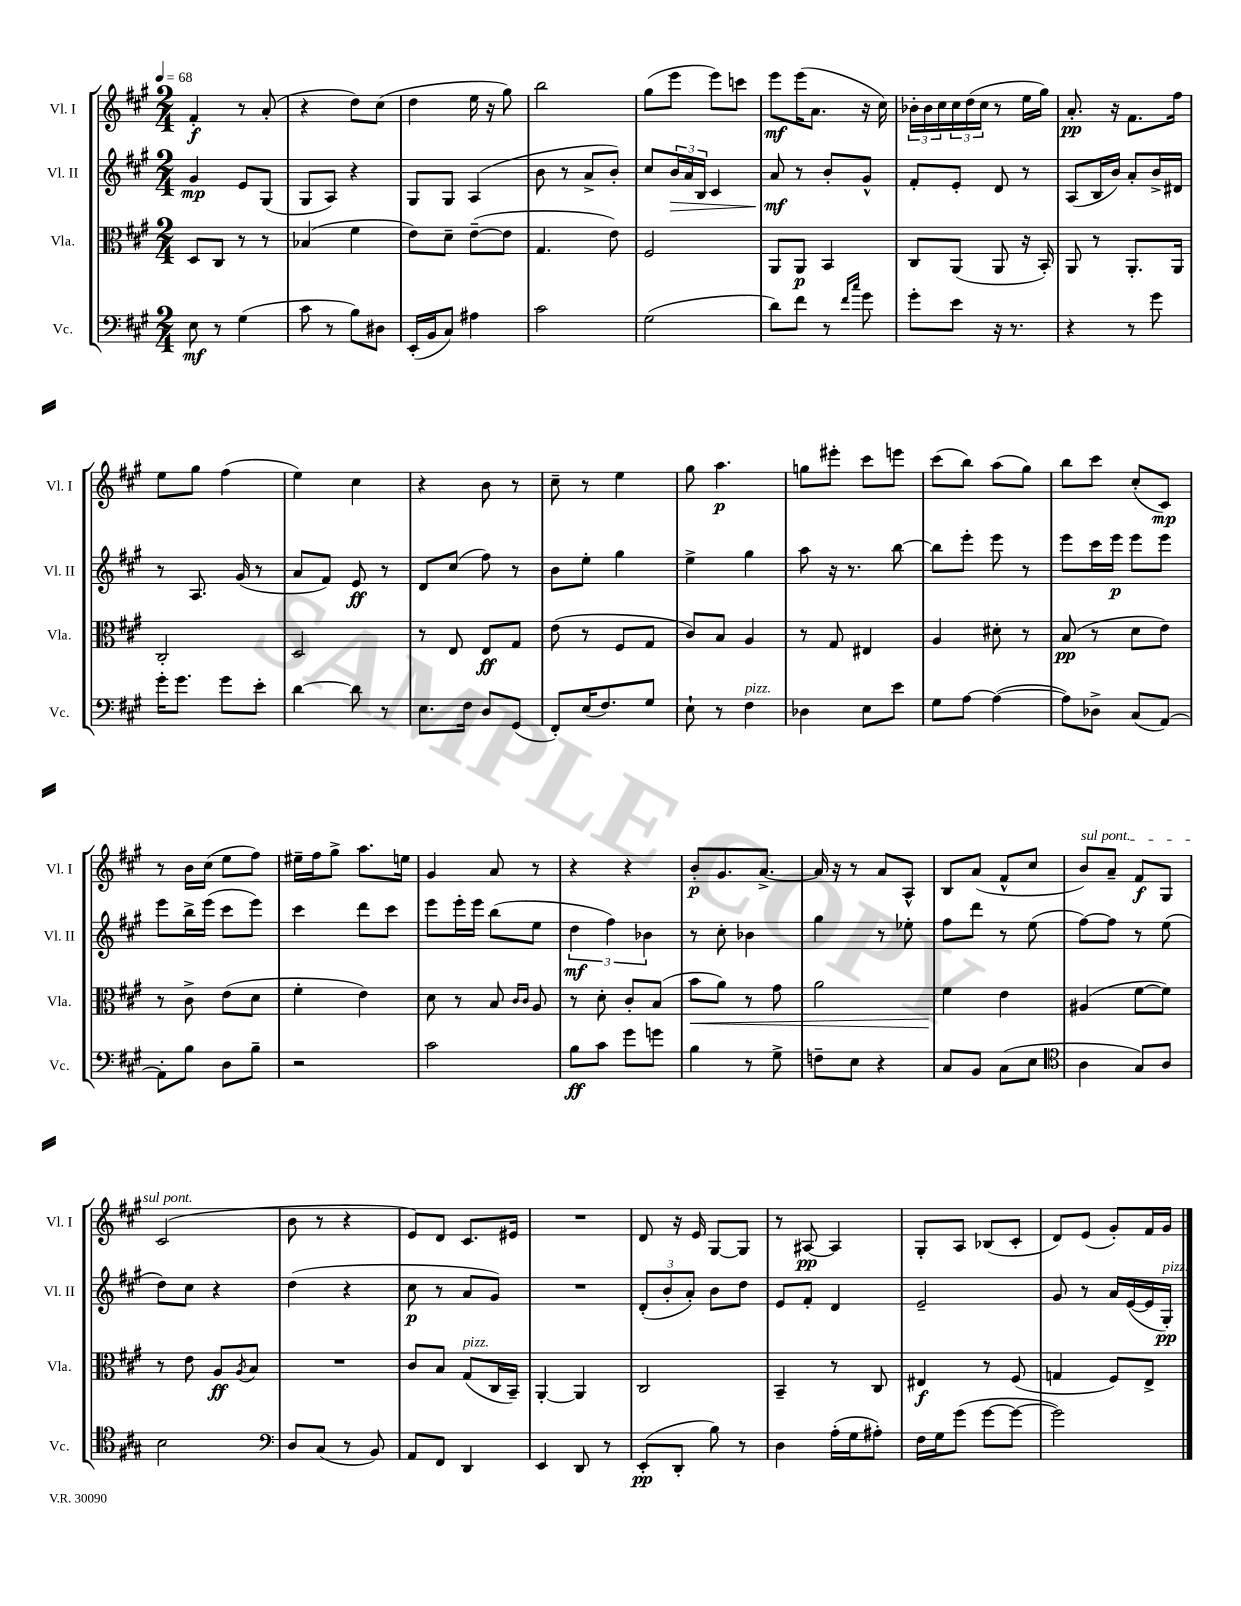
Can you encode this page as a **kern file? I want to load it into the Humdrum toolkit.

**kern	**kern	**kern	**kern
*staff4	*staff3	*staff2	*staff1
*clefF4	*clefC3	*clefG2	*clefG2
*k[f#c#g#]	*k[f#c#g#]	*k[f#c#g#]	*k[f#c#g#]
*M2/4	*M2/4	*M2/4	*M2/4
*MM68	*MM68	*MM68	*MM68
8E	8D	4g#	4f#'
8r	8C#	.	.
(4G#	8r	8e	8r
.	8r	(8G#	(8a'
=	=	=	=
8c#	(4B-	8G#	4r
8r	.	8A)	.
8B)	4f#	4r	8dd)
8D#	.	.	(8cc#
=	=	=	=
(16EE'	8e)	8G#	4dd
16BB	.	.	.
8C#)	8d~	8G#	.
4A#	([8e~	(4A	16ee
.	.	.	16r
.	8e]	.	8gg#)
=	=	=	=
2c#	4.G#	8b	2bb
.	.	8r	.
.	.	8a^	.
.	8e)	8b')	.
=	=	=	=
(2G#	2F#	8cc#	(8gg#
.	.	24b	8eee
.	.	24a	.
.	.	24B	.
.	.	4c#	8eee)
.	.	.	8ccc
=	=	=	=
8d)	8AA	8a	8eee
8f#	8AA	8r	(16eee
.	.	.	8.a
8r	4BB	8b'	.
16qqf#	.	.	.
16qqcc#	.	.	.
8g#	.	8g#^^	16r
.	.	.	16cc#)
=	=	=	=
8g#'	8C#	8f#'	24b-'
.	.	.	24b-
.	.	.	24cc#
8e	(8AA	8e'	24cc#
.	.	.	(24dd
.	.	.	24cc#
16r	8AA	8d	8r
8.r	.	.	.
.	16r	8r	16ee
.	16BB')	.	16gg#)
=	=	=	=
4r	8AA	(8A	8.a'
.	8r	16B	.
.	.	16b)	16r
8r	8.AA'	8a'	8.f#
8g#	.	16b^	.
.	16AA	16d#	16ff#
=	=	=	=
16g#'	2C#'	8r	8ee
8.g#	.	.	.
.	.	8.A	8gg#
8g#	.	.	(4ff#
.	.	(16g#	.
8e'	.	8r	.
=	=	=	=
[4d	2D	8a	4ee)
.	.	8f#)	.
8d]	.	8e	4cc#
8r	.	8r	.
=	=	=	=
8.E	8r	8d	4r
.	8E	(8cc#	.
16F#	.	.	.
8D	8E	8ff#)	8b
(8GG#	8G#	8r	8r
=	=	=	=
8FF#')	(8e	8b	8cc#~
(16E	8r	8ee'	8r
8.F#)	.	.	.
.	8F#	4gg#	4ee
8G#	8G#	.	.
=	=	=	=
8E`	8c#)	4ee^	8gg#
8r	8B	.	4.aa
4F#	4A	4gg#	.
=	=	=	=
4D-	8r	8aa	8gg
.	8G#	16r	8eee#'
.	.	8.r	.
8E	4E#	.	8ccc#
8e	.	[8bb	8eee
=	=	=	=
8G#	4A	8bb]	(8ccc#
[8A	.	8eee'	8bb)
(4A_	8d#'	8eee	(8aa
.	8r	8r	8gg#)
=	=	=	=
8A])	(8B	8eee	8bb
8D-^	8r	16ccc#	8ccc#
.	.	16eee	.
(8C#	8d	8eee	(8cc#'
[8AA)	8e)	8eee	8c#)
=	=	=	=
8AA']	8r	8eee	8r
8B	8c#^	16bb^	16b
.	.	(16eee	(16cc#
8D	(8e	8ccc#	8ee
8B~	8d	8eee)	8ff#)
=	=	=	=
2r	4f#'	4ccc#	16ee#~
.	.	.	16ff#
.	.	.	8gg#^
.	4e)	8ddd	8.aa
.	.	8ccc#	.
.	.	.	16ee
=	=	=	=
2c#	8d	8eee	4g#
.	8r	16eee'	.
.	.	16eee	.
.	8B	(8bb	8a
.	16qqc#	.	.
.	16qqc#	.	.
.	8A	8ee	8r
=	=	=	=
8B	8r	6dd	4r
8c#	8d'	.	.
.	.	6ff#)	.
8g#	8c#'	.	4r
.	.	6b-	.
8g	(8B	.	.
=	=	=	=
4B	8b	8r	8b'
.	8a)	8cc#'	8.g#
8r	8r	4b-	.
.	.	.	[8.a^
8G#^	8g#	.	.
=	=	=	=
8F~	2a	4gg#	16a]
.	.	.	16r
8E	.	.	8r
4r	.	8r	8a
.	.	8ee-'	8A^^
=	=	=	=
8C#	4f#	8ff#	8B
8BB	.	8ddd	(8a
(8C#	4e	8r	8f#^^
8E	.	(8ee	8cc#
=	=	=	=
*clefC4	*	*	*
4A	(4A#	[8ff#)	8b)
.	.	8ff#]	8a~
8G#)	[8f#	8r	8f#
8A	8f#])	(8ee	8G#
=	=	=	=
2B	8r	8dd)	(2c#
.	8e	8cc#	.
.	8A	4r	.
.	8qA	.	.
.	8B	.	.
=	=	=	=
*clefF4	*	*	*
8D	2r	(4dd	8b
(8C#	.	.	8r
8r	.	4r	4r
8BB)	.	.	.
=	=	=	=
8AA	8c#	8cc#	8e)
8FF#	8B	8r	8d
4DD	(8G#	8a	8.c#
.	16C#	8g#)	.
.	16BB~)	.	16e#
=	=	=	=
4EE	[4AA'	2r	2r
8DD	4AA]	.	.
8r	.	.	.
=	=	=	=
(8EE'	2C#	(12d'	8d
.	.	12b'	.
8DD'	.	.	16r
.	.	12a')	.
.	.	.	16e
8B)	.	8b	[8G#
8r	.	8dd	8G#]
=	=	=	=
4D	4BB~	8e	8r
.	.	8f#'	[8A#
(16A'	8r	4d	4A#]
16G#	.	.	.
8A#')	8C#	.	.
=	=	=	=
16F#	4E#	2e~	8G#'
16G#	.	.	.
(8g#	.	.	8A
[8g#	8r	.	(8B-
8g#_	(8F#	.	8c#'
=	=	=	=
2g#])	4G	8g#	8d)
.	.	8r	(8e
.	8F#)	16a	8g#')
.	.	([16e	.
.	8E^	16e]	16f#
.	.	16G#')	16g#
==	==	==	==
*-	*-	*-	*-
